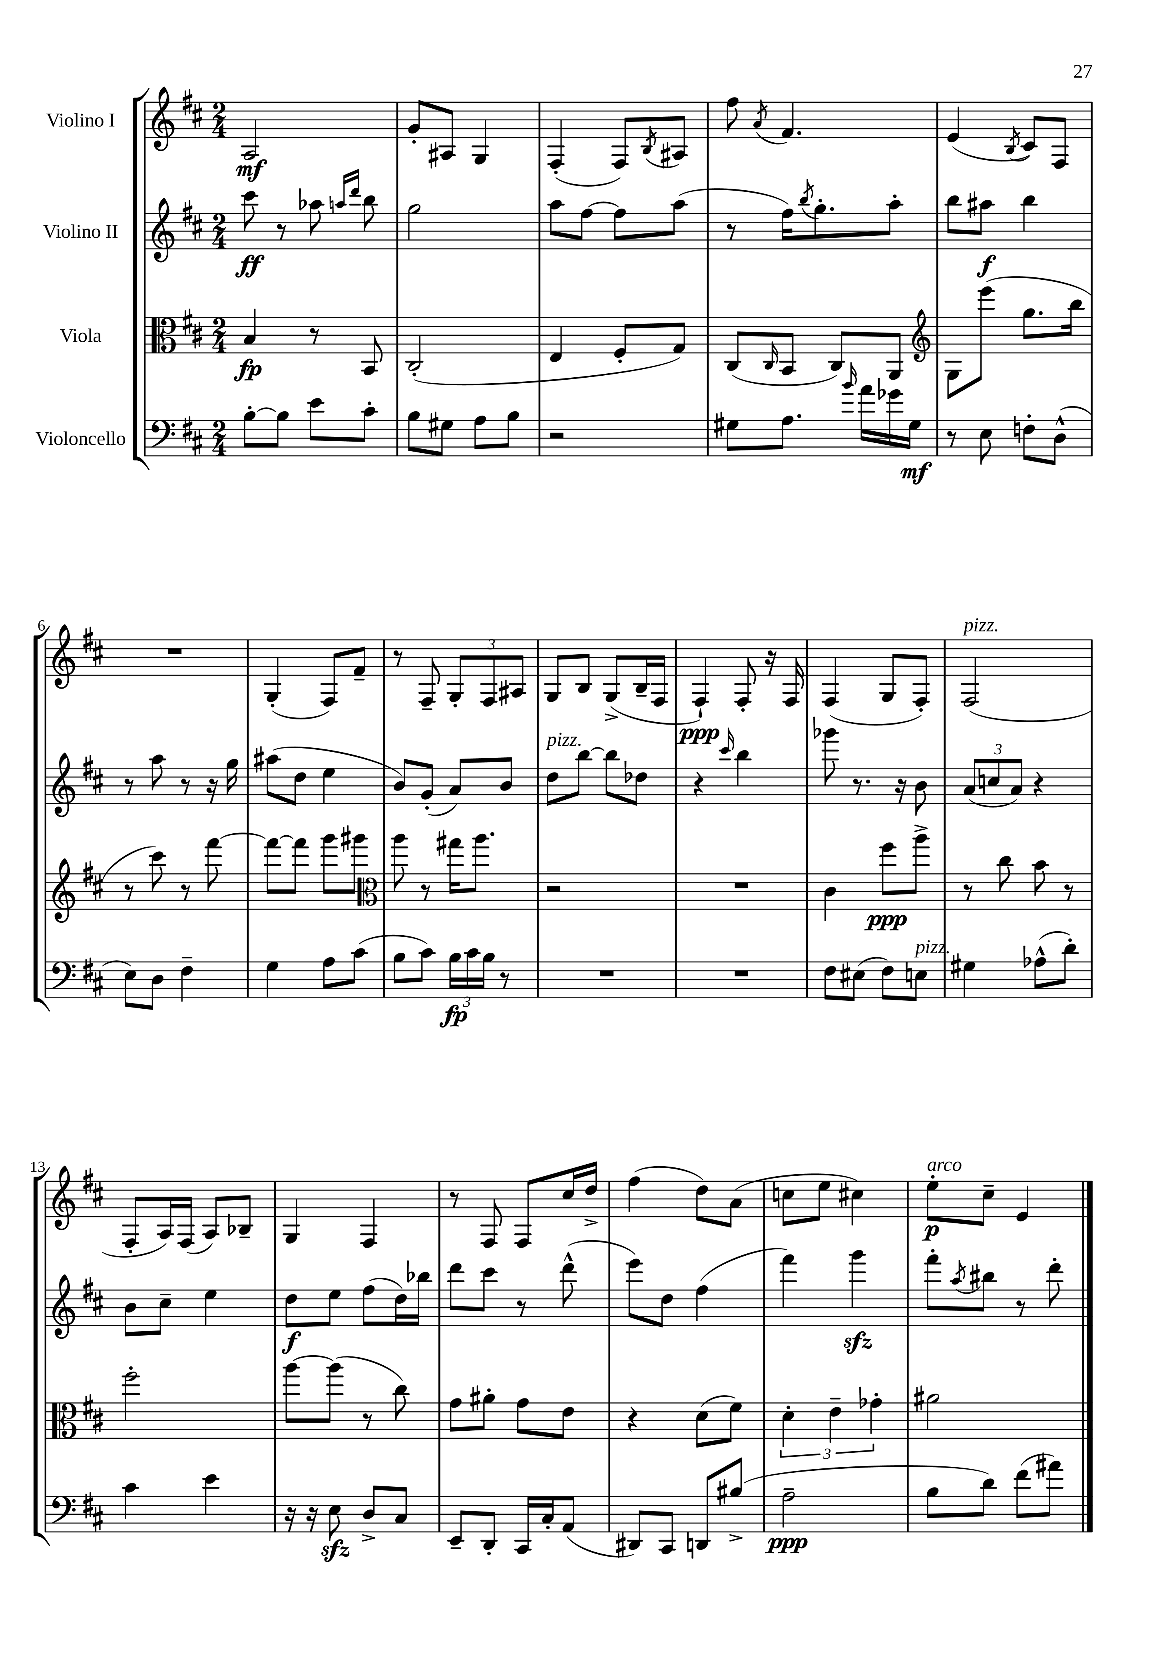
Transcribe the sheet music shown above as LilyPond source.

<<
\new StaffGroup <<
\new Staff = "s0" \with { instrumentName = "Violino I" } {
    \clef treble \key d \major \numericTimeSignature \time 2/4
    a2\mf |
    g'8-. ais8 g4 |
    fis4-.( fis8) \acciaccatura { b8 } ais8 |
    fis''8 \acciaccatura { a'8 } fis'4. |
    e'4( \acciaccatura { b8 } cis'8) fis8 |
    R2 |
    g4-.( fis8) fis'8-- |
    r8 fis8-- \tuplet 3/2 { g8-. fis8 ais8 } |
    g8 b8 g8->( b16-- fis16 |
    fis4-!\ppp) fis8-. r16 fis16 |
    fis4( g8 fis8-.) |
    fis2^\markup { \italic "pizz." }( |
    fis8-. a16) fis16( a8) bes8-- |
    g4 fis4 |
    r8 fis8 fis8 cis''16 d''16-> |
    fis''4( d''8) a'8( |
    c''8 e''8 cis''4) |
    e''8-.\p^\markup { \italic "arco" } cis''8-- e'4 \bar "|." |
}
\new Staff = "s1" \with { instrumentName = "Violino II" } {
    \clef treble \key d \major \numericTimeSignature \time 2/4
    cis'''8\ff r8 aes''8 \grace { a''16 d'''16 } b''8 |
    g''2 |
    a''8 fis''8~ fis''8 a''8( |
    r8 fis''16) \acciaccatura { b''8 } g''8.-. a''8-. |
    b''8 ais''8\f b''4 |
    r8 a''8 r8 r16 g''16 |
    ais''8( d''8 e''4 |
    b'8) g'8-.( a'8) b'8 |
    d''8^\markup { \italic "pizz." } b''8~ b''8 des''8 |
    r4 \grace { cis'''16 } b''4 |
    ges'''8 r8. r16 b'8 |
    \tuplet 3/2 { a'8( c''8 a'8) } r4 |
    b'8 cis''8-- e''4 |
    d''8\f e''8 fis''8( d''16) bes''16 |
    d'''8 cis'''8 r8 d'''8-^( |
    e'''8) d''8 fis''4( |
    fis'''4) g'''4\sfz |
    fis'''8-. \acciaccatura { a''8 } bis''8 r8 d'''8-. \bar "|." |
}
\new Staff = "s2" \with { instrumentName = "Viola" } {
    \clef alto \key d \major \numericTimeSignature \time 2/4
    b4\fp r8 b,8 |
    cis2-.( |
    e4 fis8-. g8) |
    cis8( \grace { cis16 } b,8 cis8) a,8 |
    \clef treble g8 e'''8( g''8. b''16 |
    r8 cis'''8) r8 fis'''8~ |
    fis'''8~ fis'''8 g'''8 gis'''8 |
    \clef alto a''8 r8 gis''16 a''8. |
    r2 |
    R2 |
    cis'4 fis''8\ppp a''8-> |
    r8 cis''8 b'8 r8 |
    fis''2-. |
    a''8~ a''8( r8 cis''8) |
    g'8 ais'8-. g'8 e'8 |
    r4 d'8( fis'8) |
    \tuplet 3/2 { d'4-. e'4-- ges'4-. } |
    ais'2 \bar "|." |
}
\new Staff = "s3" \with { instrumentName = "Violoncello" } {
    \clef bass \key d \major \numericTimeSignature \time 2/4
    b8~-. b8 e'8 cis'8-. |
    b8 gis8 a8 b8 |
    r2 |
    gis8 a8. \grace { b'16 } a'16 ges'16 gis16\mf |
    r8 e8 f8-. d8-^( |
    e8) d8 fis4-- |
    g4 a8 cis'8( |
    b8 cis'8) \tuplet 3/2 { b16\fp cis'16 b16 } r8 |
    R2 |
    R2 |
    fis8 eis8( fis8) e8^\markup { \italic "pizz." } |
    gis4 aes8-^( d'8-.) |
    cis'4 e'4 |
    r16 r16 e8\sfz d8-> cis8 |
    e,8-- d,8-. cis,16 cis16-. a,8( |
    dis,8) cis,8 d,8 bis8->( |
    a2--\ppp |
    b8 d'8) fis'8( ais'8) \bar "|." |
}
>>
>>
